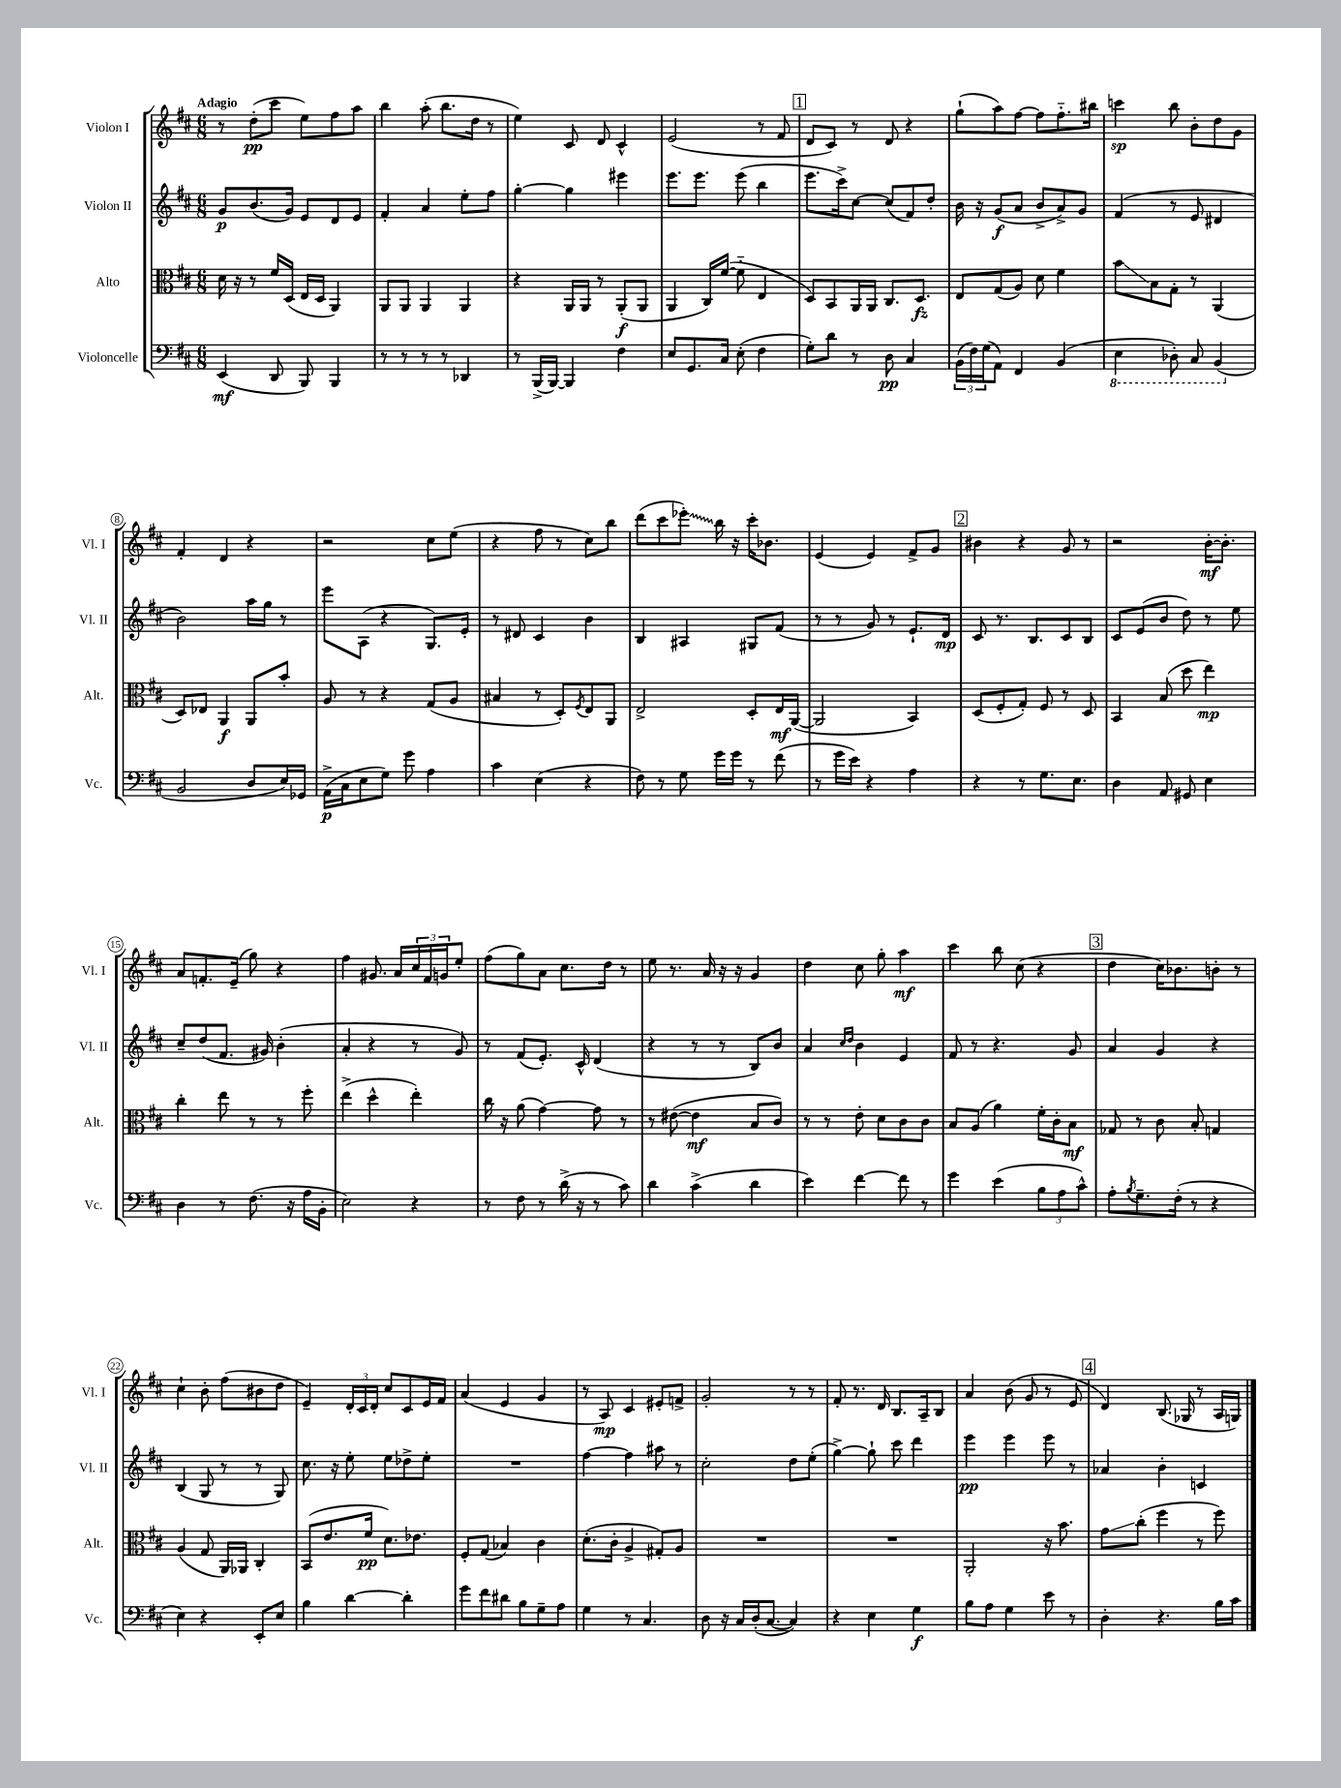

**kern	**kern	**kern	**kern
*staff4	*staff3	*staff2	*staff1
*clefF4	*clefC3	*clefG2	*clefG2
*k[f#c#]	*k[f#c#]	*k[f#c#]	*k[f#c#]
*M6/8	*M6/8	*M6/8	*M6/8
(4EE	16d	8g	8r
.	16r	.	.
.	8r	(8.b	(8dd'
8DD	16f#	.	8ccc#
.	(16D	16g)	.
8BBB)	16E	8e	8ee)
.	16D	.	.
4BBB	4AA)	8d	8ff#
.	.	8e	8aa
=	=	=	=
8r	8AA	4f#'	4bb
8r	8AA	.	.
8r	4AA	4a	(8aa'
8r	.	.	8.bb
4DD-	4AA	8ee'	.
.	.	.	16dd
.	.	8ff#	8r
=	=	=	=
8r	4r	[4gg'	4ee)
(16BBB^	.	.	.
[16BBB)	.	.	.
4BBB]	16AA	4gg]	8c#
.	16AA	.	.
.	8r	.	8d
4F#	(8AA'	4eee#	4c#^^
.	8AA	.	.
=	=	=	=
8E	4AA	8.eee	(2e
8.GG	.	.	.
.	.	8.eee	.
.	16C#)	.	.
16C#	([16f#	.	.
(8E'	8f#'~]	(8eee	.
4F#	4E	4bb	8r
.	.	.	8f#
=	=	=	=
8G')	8D)	8.eee	8d
8d	8BB	.	8c#)
.	.	16ccc#^)	.
8r	16AA	[8cc#	8r
.	16AA	.	.
8D	8.C#	(8cc#]	8d
4C#	.	8f#)	4r
.	8.D	.	.
.	.	8dd'	.
=	=	=	=
(24BB	8E	16b	(8gg`
24F#)	.	.	.
.	.	16r	.
(24G	.	.	.
8AA)	(8G	(8g	8aa)
4FF#	8A)	8a	[8ff#
.	8d	8b^	8ff#]
(4BB	4f#	8a^)	8.ff#'~
.	.	8g	.
.	.	.	16bb#
=	=	=	=
4EE	8b	(4f#	4ccc
.	8B	.	.
8DD-')	8G'	8r	8bb
8CC#	8r	8e	8b'
(4BBB	(4AA	4d#	8dd
.	.	.	8g
=	=	=	=
2BB	8D)	2b)	4f#'
.	8E-	.	.
.	4AA	.	4d
8D	8AA	16aa	4r
.	.	16gg	.
16E)	8b'	8r	.
16GG-	.	.	.
=	=	=	=
(16AA^	8A	8eee	2r
16C#	.	.	.
8E	8r	(8A	.
8G)	4r	4r	.
8g	.	.	.
4A	(8G	8.G)	8cc#
.	8A	.	(8ee
.	.	16e'	.
=	=	=	=
4c#	4B#	8r	4r
.	.	8d#	.
(4E	8r	4c#	8ff#
.	8D')	.	8r
.	8qF#	.	.
4r	8E	4b	8cc#)
.	8AA	.	8bb
=	=	=	=
8F#)	2E^	4B	(8ddd
8r	.	.	8ccc#
8G	.	4A#	8eee-')
16g	.	.	16bb
16g	.	.	16r
8r	8D'	8G#	16ccc#'
.	.	.	8.b-
(8f#	16E	(8f#	.
.	([16AA	.	.
=	=	=	=
8r	2AA]	8r	(4e
16g	.	8r	.
16e)	.	.	.
4r	.	8g)	4e)
.	.	8r	.
4A	4BB)	8.e`	8f#^
.	.	.	8g
.	.	16d	.
=	=	=	=
4r	(8D	8c#	4b#
.	8F#'	8.r	.
8r	8G')	.	4r
.	.	8.B	.
8.G	8F#	.	.
.	8r	8c#	8g
8.E	.	.	.
.	8D	8B	8r
=	=	=	=
4D	4BB	8c#	2r
.	.	(8e	.
8AA	(8B	8b	.
8GG#	8dd	8dd)	.
4E	4ee)	8r	[16b'
.	.	.	8.b']
.	.	8ee	.
=	=	=	=
4D	4cc#'	8cc#~	8a
.	.	(8dd	8.f'
8r	8ee	8.f#	.
.	.	.	(16e~
(8.F#	8r	.	8gg)
.	.	16g#)	.
.	8r	(4b'	4r
16r	.	.	.
16A	8ff#'	.	.
16BB'	.	.	.
=	=	=	=
2E)	(4ee^	4a'	4ff#
.	4dd^^	4r	8.g#
.	.	.	16a
4r	4ee')	8r	24cc#
.	.	.	24f#
.	.	.	24g
.	.	8g)	8ee'
=	=	=	=
8r	16cc#	8r	(8ff#
.	16r	.	.
8F#	(8a	(8f#	8gg)
8r	[4g)	8.e')	8a
(16d^	.	.	8.cc#
16r	.	16c#^^	.
8r	8g]	(4d	.
.	.	.	16dd
8c#)	8r	.	8r
=	=	=	=
4d	8r	4r	8ee
.	([8e#	.	8.r
(4c#^	4e#]	8r	.
.	.	.	16a
.	.	8r	16r
.	.	.	16r
4d	8B	8B)	4g
.	8c#)	8b	.
=	=	=	=
4e)	8r	4a	4dd
.	8r	.	.
.	.	16qqcc#	.
.	.	16qqdd	.
[4f#	8e'	4b	8cc#
.	8d	.	8gg'
8f#]	8c#	4e	4aa
8r	8c#	.	.
=	=	=	=
4g	8B	8f#	4ccc#
.	(8A	8r	.
(4e	4a)	4.r	8bb
.	.	.	(8cc#
12B	16f#'	.	4r
.	16c#'	.	.
12A	.	.	.
.	8B	8g	.
12c#^^)	.	.	.
=	=	=	=
8A'	8G-	4a	4dd
8qB	.	.	.
8.G~	8r	.	.
.	8c#	4g	16cc#)
(16F#'	.	.	8.b-
8r	8B'	.	.
4r	4G	4r	8b'
.	.	.	8r
=	=	=	=
4E)	(4A	(4B	4cc#`
4r	8G	8G	8b'
.	16AA)	8r	(8ff#
.	16AA-	.	.
8EE'	4C#'	8r	8b#
8E	.	8G)	8dd
=	=	=	=
4B	(8BB	8.cc#	4e~)
.	8.e	.	.
.	.	16r	.
[4d	.	8ee'	24d'
.	.	.	24c#
.	16f#	.	.
.	.	.	24d'
.	8.d)	8ee	8cc#
4d']	.	8dd-^	8c#
.	8.e-	.	.
.	.	8ee'	16e
.	.	.	16f#
=	=	=	=
8g	8F#'	2.r	(4a
8f#	(8G	.	.
8d#	4B-)	.	4e
8B	.	.	.
8G~	4c#	.	4g
8A	.	.	.
=	=	=	=
4G	(8.d'	[4ff#	8r
.	.	.	8A)
.	16c#'	.	.
8r	4A^	4ff#]	4c#
4.C#	.	.	.
.	8G#')	8aa#	8e#'
.	8A	8r	8f^
=	=	=	=
8D	2.r	2cc#'	2g'
16r	.	.	.
16C#	.	.	.
(16D'	.	.	.
[8.C#	.	.	.
4C#])	.	8dd	8r
.	.	(8ee'	8r
=	=	=	=
4r	2.r	[4gg^)	8f#'
.	.	.	8.r
4E	.	8gg`]	.
.	.	.	16d
.	.	8ccc#	8.B
4G	.	4ddd	.
.	.	.	16A~
.	.	.	8B
=	=	=	=
8B	2AA'	4eee	4a
8A	.	.	.
4G	.	4eee	(8b
.	.	.	8g
8e	16r	8eee	8r
.	8.b	.	.
8r	.	8r	8e
=	=	=	=
4D'	8g	4a-	4d)
.	(8cc#'	.	.
4.r	4ff#	4b'	(8.B
.	.	.	16G-
.	8r	4c	8r
16B	8ff#)	.	16A
16c#	.	.	16G)
==	==	==	==
*-	*-	*-	*-
